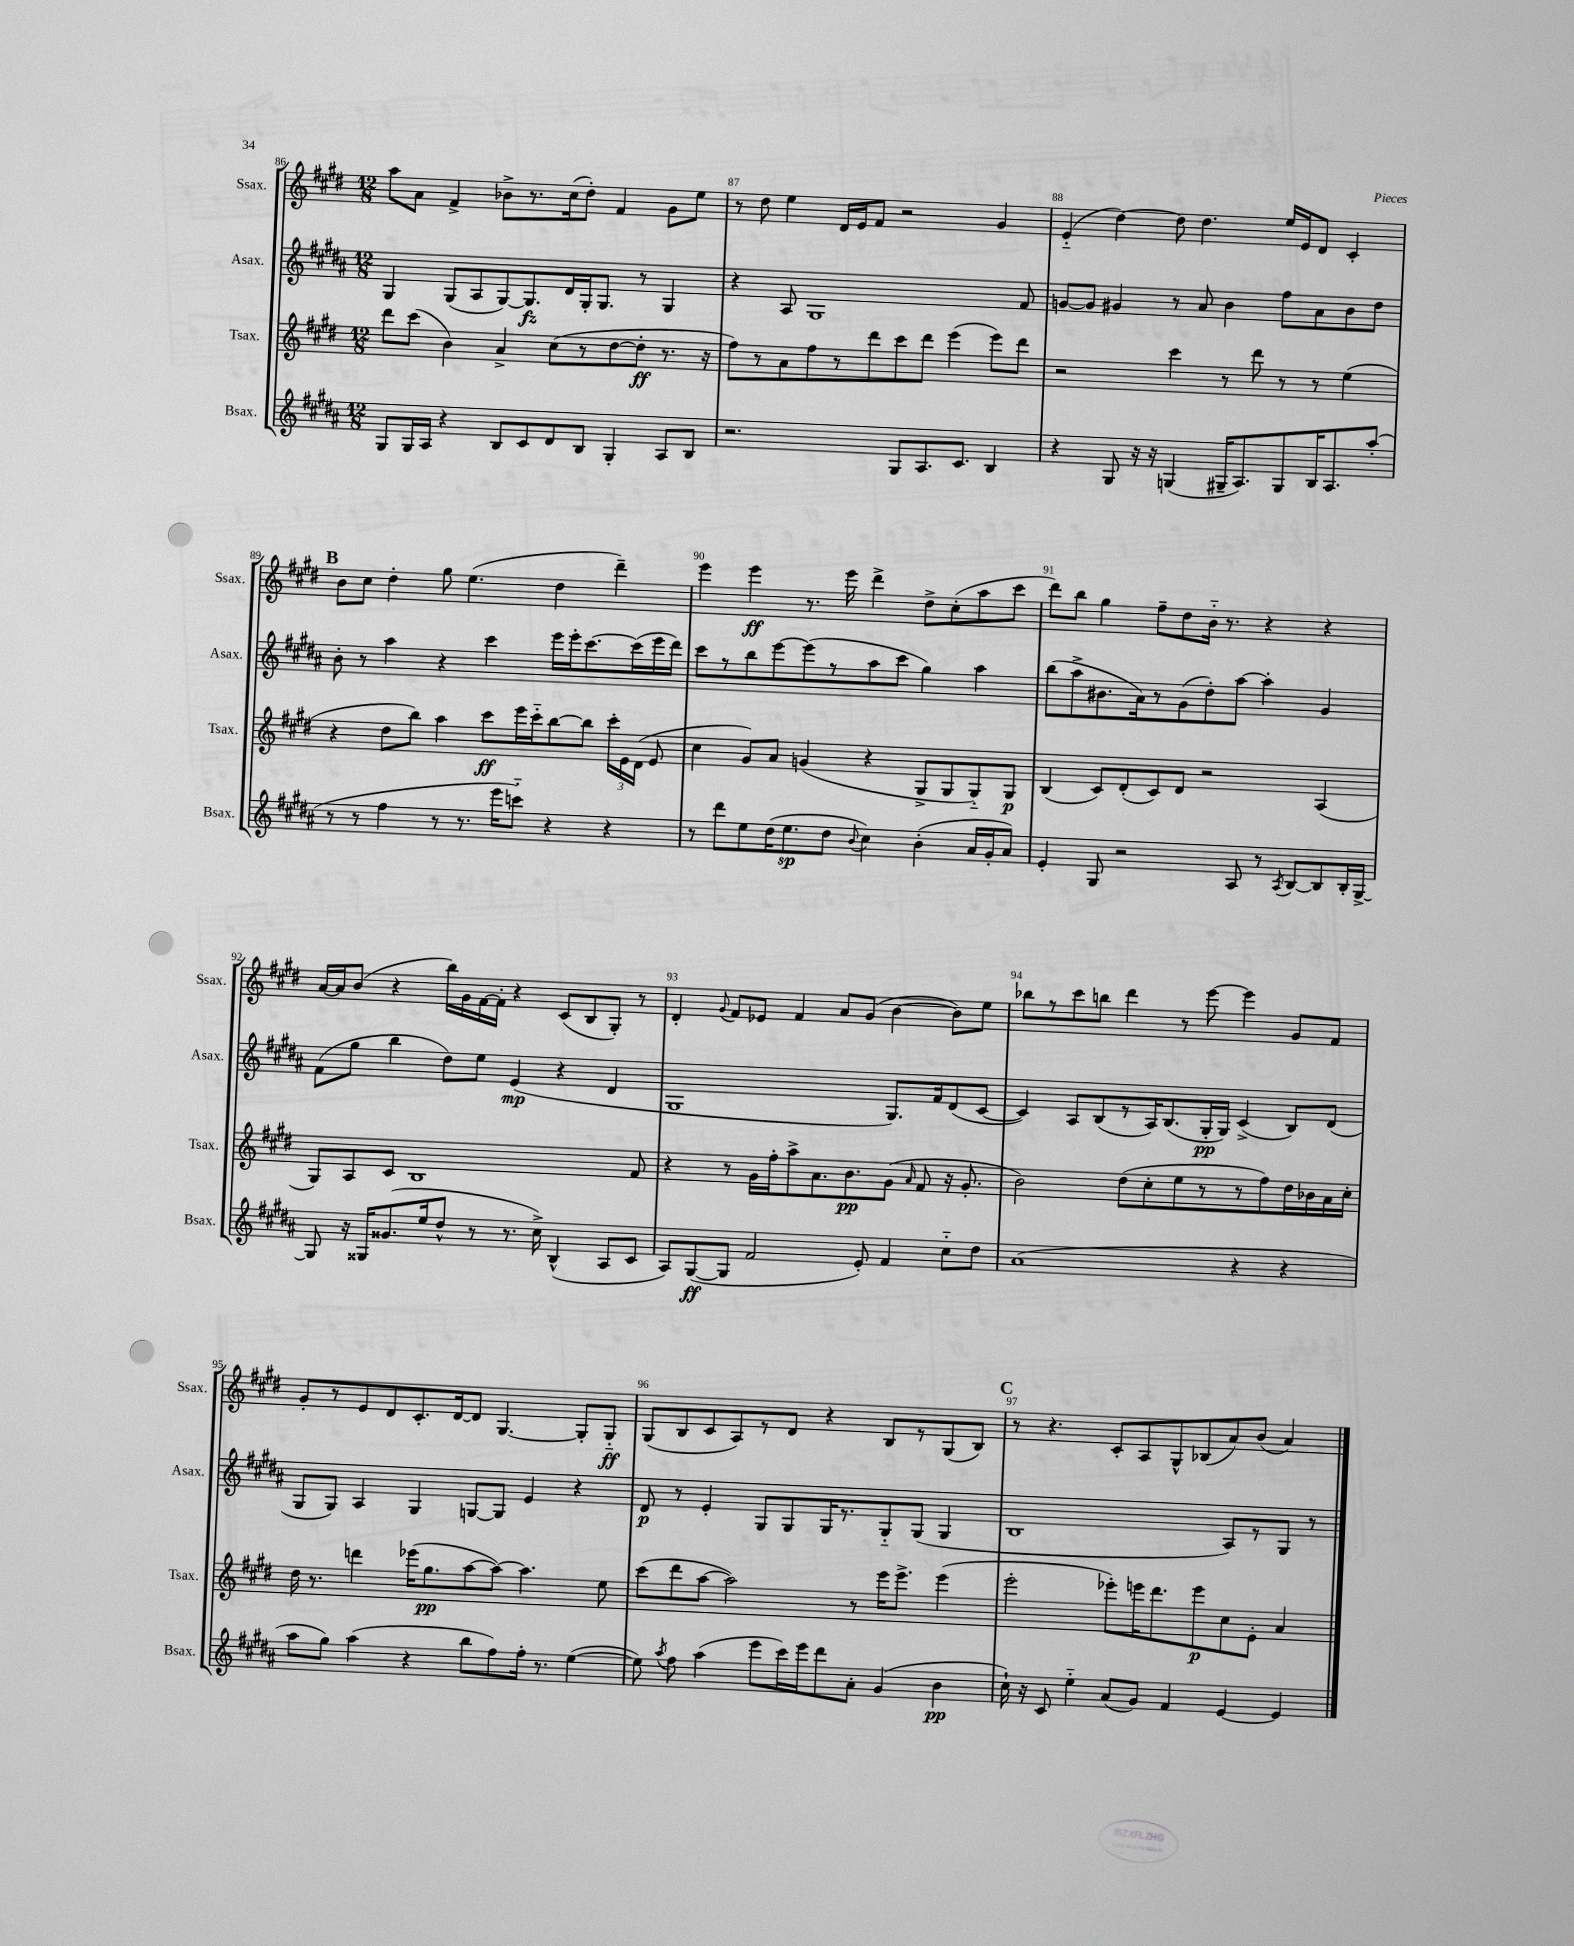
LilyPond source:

<<
\new StaffGroup <<
\new Staff = "s0" \with { instrumentName = "Ssax." shortInstrumentName = "Ssax." } {
    \clef treble \key e \major \numericTimeSignature \time 12/8
    \autoBeamOff a''8[ a'8] fis'4-> bes'8[-> r8. cis''16( dis''8]-.) fis'4 gis'8[ e''8] |
    r8 dis''8 e''4 dis'16[ e'16 fis'8] r2 gis'4 |
    e'4-_( dis''4~) dis''8 dis''4. e''16[ e'16 dis'8] cis'4-. |
    \mark \markup { \bold "B" } b'8[ cis''8] dis''4-. gis''8 e''4.( dis''4 dis'''4--) |
    e'''4 e'''4\ff r8. e'''16 dis'''4-> dis''8[-> cis''8-.( a''8 cis'''8] |
    dis'''8[) b''8] gis''4 fis''8[-- dis''8 b'16]-_ r8. r4 r4 |
    a'16[~ a'16 b'8]( r4 b''16[) gis'16 fis'16~ fis'16]-. r4 cis'8[( b8 gis8]-.) r8 |
    dis'4-. \appoggiatura { gis'8 } fis'8[ ees'8] fis'4 a'8[ gis'8]( b'4~ b'8[) e''8] |
    bes''8[ r8 cis'''8 b''8] dis'''4 r8 e'''8~ e'''4 gis'8[ fis'8] |
    gis'8[-. r8 e'8 dis'8 cis'8.-. dis'16~ dis'8] gis4.~ gis8[-. gis8]-_\ff |
    gis8[( b8 cis'8 a8) r8 dis'8] r4 b8[ r8 gis8( b8]) |
    \mark \markup { \bold "C" } r8 r4. cis'8[-. a8 gis8-^ bes8( a'8) b'8]( a'4) \bar "|." |
}
\new Staff = "s1" \with { instrumentName = "Asax." shortInstrumentName = "Asax." } {
    \clef treble \key b \major \numericTimeSignature \time 12/8
    \autoBeamOff gis4 gis8[( ais8 gis8~) gis8.\fz dis'16 gis16-. gis8.] r8 gis4 |
    r4 ais8 gis1 fis'8 |
    g'8[~ g'8] gis'4 r8 ais'8 b'4 fis''8[ ais'8 b'8 dis''8] |
    \mark \markup { \bold "B" } b'8-. r8 ais''4 r4 cis'''4 e'''16[ e'''16-. cis'''8.~ cis'''16( e'''16 dis'''16]) |
    cis'''8[ r8 b''8 e'''8~ e'''8( r8 ais''8 cis'''8] gis''4) ais''4 |
    b''8[( ais''8-> bis'8. ais'16) r8 gis'8( dis''8-.) ais''8]~ ais''4-. gis'4 |
    fis'8[( gis''8] b''4 dis''8[) e''8] e'4\mp( r4 dis'4 |
    gis1 gis8.[) fis'16 dis'8( cis'8]~ |
    cis'4) ais8[ b8( r8 ais16) b8.( gis16-.\pp gis16]) cis'4->( b8[) dis'8]( |
    gis8[ gis8]) ais4 gis4 g8[~ g8] e'4 r4 |
    dis'8\p r8 e'4-. gis8[ gis8 gis16 r8. gis8-_ gis8]( gis4 |
    \mark \markup { \bold "C" } b1 ais8[) r8 gis8] r8 \bar "|." |
}
\new Staff = "s2" \with { instrumentName = "Tsax." shortInstrumentName = "Tsax." } {
    \clef treble \key e \major \numericTimeSignature \time 12/8
    \autoBeamOff dis'''8[ cis'''8]( b'4) a'4-> cis''8[( r8 dis''8~ dis''8]-.\ff r8. r16 |
    fis''8[) r8 a'8 fis''8 r8 dis'''8 cis'''8 dis'''8] e'''4( e'''8[) dis'''8] |
    r2 cis'''4 r8 dis'''8 r8 r8 e''4( |
    \mark \markup { \bold "B" } r4 dis''8[ b''8]) a''4 cis'''8[\ff e'''16 cis'''16-_ b''8~ b''8] \tuplet 3/2 { cis'''16[-. e'16 dis'16]( } e'8 |
    cis''4 gis'8[) a'8] g'4( r4 gis8[-> gis8 gis8-_) gis8]\p |
    b4( cis'8[) dis'8-.( cis'8) dis'8] r2 a4( |
    gis8[) a8 cis'8] b1 fis'8 |
    r4 r8 gis'16[ fis''16-. a''8-> a'8. b'8.\pp gis'8]( \grace { a'16 } fis'8 r16 gis'8.-. |
    b'2) dis''8[( cis''8-. e''8 r8 r8 fis''8) dis''16 bes'16 a'16 cis''16]-. |
    dis''16 r8. d'''4 ees'''16[( gis''8.\pp a''8~ a''8]~) a''4. e''8 |
    cis'''8[( dis'''8 a''8]~ a''2) r8 e'''16[ e'''8.]-> e'''4( |
    \mark \markup { \bold "C" } e'''2-. ees'''8[-.) e'''16 dis'''8. e'''8\p cis''8 e'8]-. a'4 \bar "|." |
}
\new Staff = "s3" \with { instrumentName = "Bsax." shortInstrumentName = "Bsax." } {
    \clef treble \key b \major \numericTimeSignature \time 12/8
    \autoBeamOff gis8[ gis16 ais16] r4 b8[ cis'8 dis'8 b8] gis4-. ais8[ b8] |
    r2. gis8[ ais8. cis'8.] b4 |
    r4 gis8 r16 r16 g4( gis16[-- ais8.) gis8 b16 ais8. ais''8]-.( |
    \mark \markup { \bold "B" } r8 r8 fis''4 r8 r8. e'''16[ c'''8]-_) r4 r4 |
    r8 dis'''8[ e''8 dis''16( e''8.\sp dis''8] \appoggiatura { b'8 } cis''4) b'4-.( ais'16[ gis'16-. ais'8]) |
    e'4-. gis8 r2 ais8 r8 \acciaccatura { ais8 } b8[~ b8 b16-. gis16]~-> |
    gis8 r16 gisis16[ gisis'8.( e''16 dis''8]-^ r8 r8. cis''16->) b4-^( ais8[ cis'8] |
    ais8[) gis8~\ff( gis8] fis'2 e'8-.) fis'4 cis''8[-_ dis''8] |
    ais'1( r4 r4 |
    ais''8[ gis''8]) ais''4( r4 b''8[ fis''8) fis''16]-. r8. e''4~( |
    e''8) \acciaccatura { ais''8 } fis''8 ais''4( e'''8[ cis'''16) e'''16 dis'''8 ais'8]-. gis'4( b'4\pp |
    \mark \markup { \bold "C" } cis''16-!) r16 cis'8 e''4-_ ais'8[( gis'8]) fis'4 e'4~ e'4 \bar "|." |
}
>>
>>
\layout { \context { \Score currentBarNumber = #86 \override BarNumber.break-visibility = ##(#f #t #t) barNumberVisibility = #all-bar-numbers-visible } }
